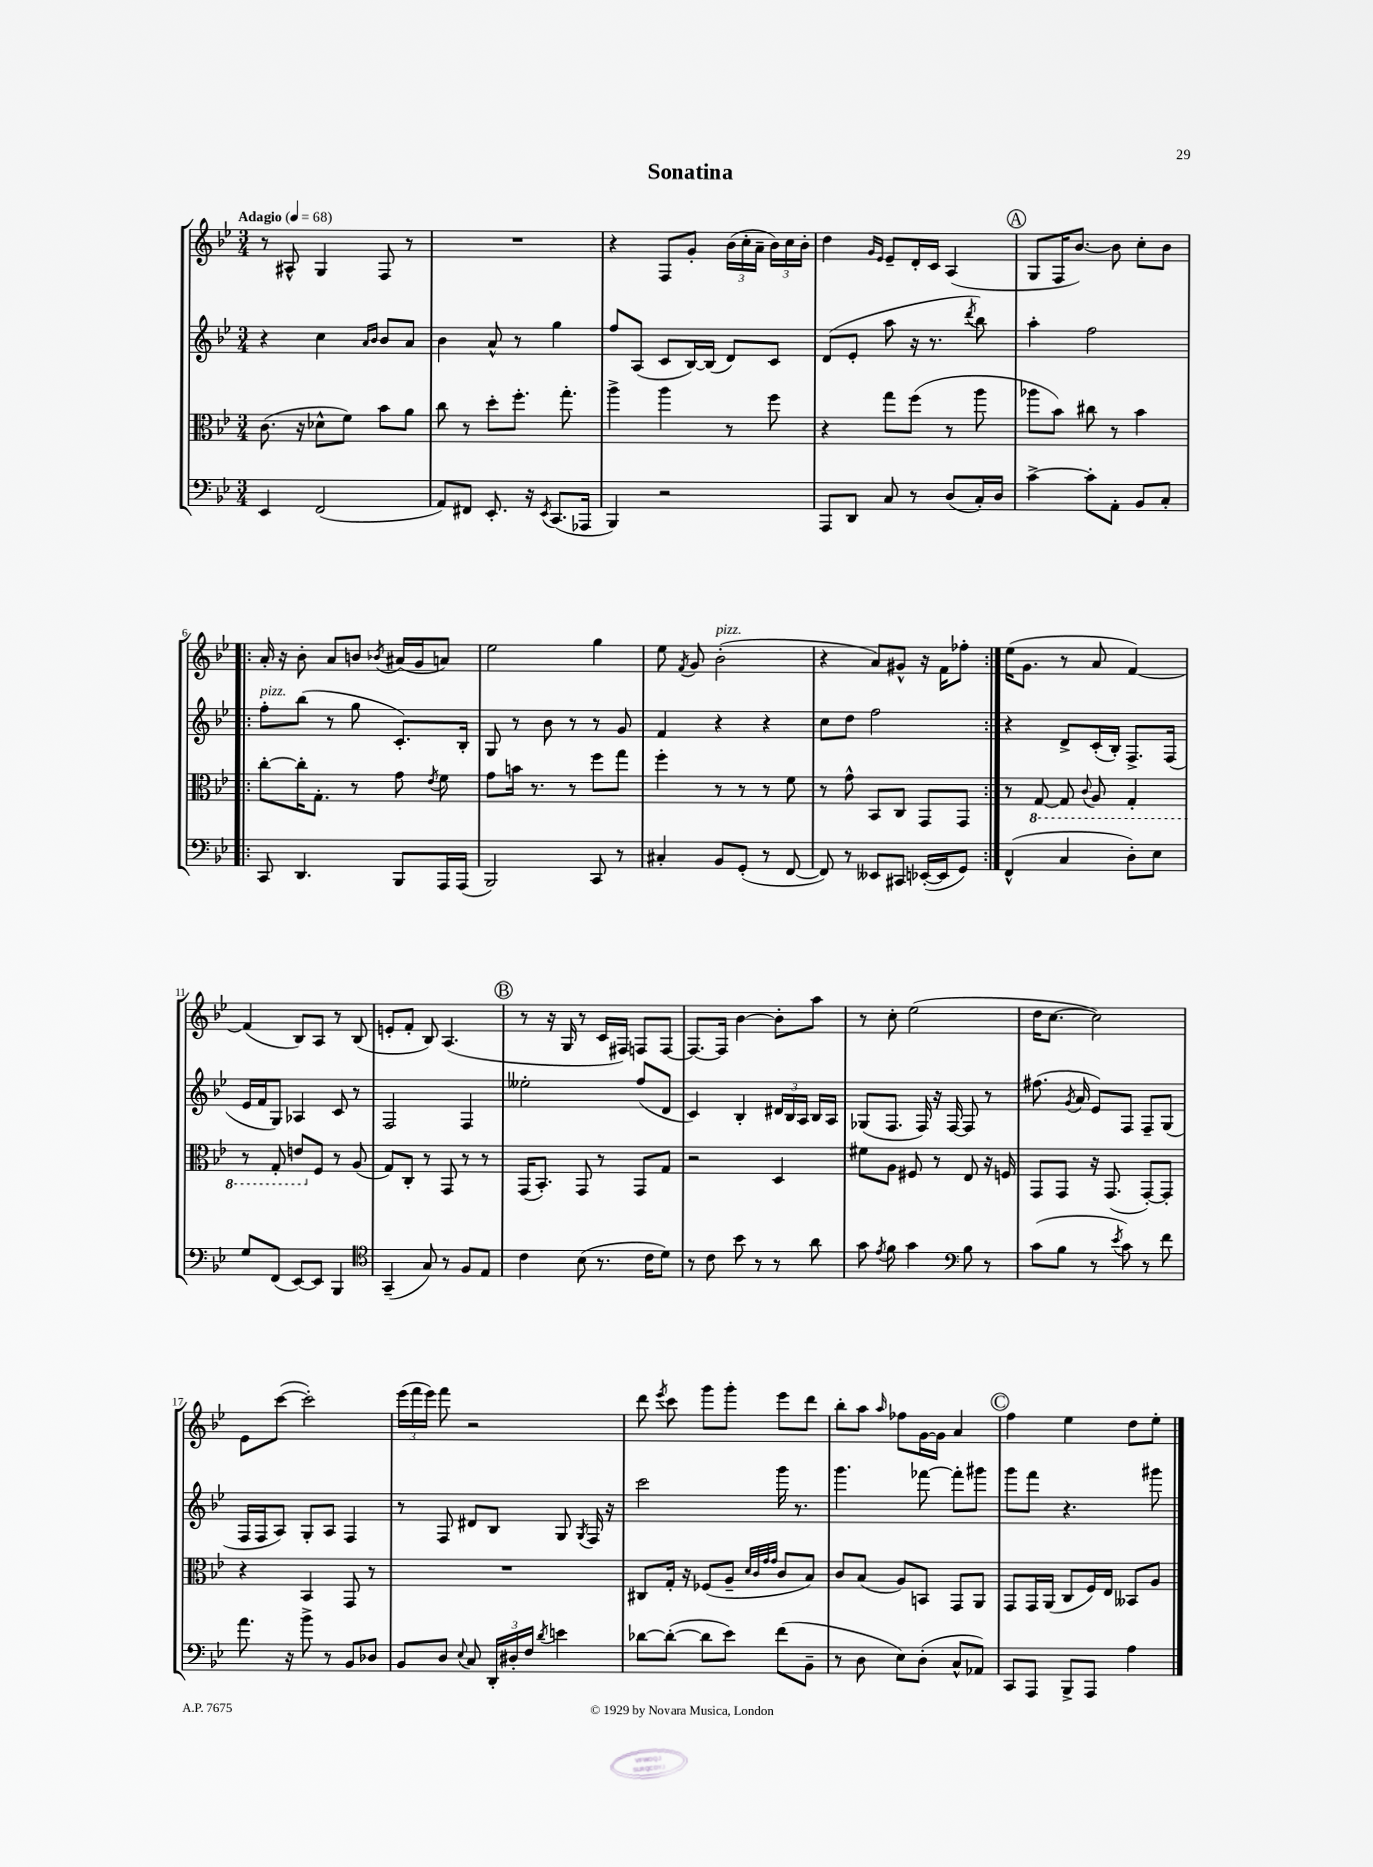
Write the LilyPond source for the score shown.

\header { title = "Sonatina" }
<<
\new StaffGroup <<
\new Staff = "s0" {
    \clef treble \key bes \major \numericTimeSignature \time 3/4 \tempo "Adagio" 4 = 68
    \autoBeamOff r8 ais8-^ g4 f8 r8 |
    R2. |
    r4 f8[ g'8]-. \tuplet 3/2 { bes'16[( c''16-. a'16]-- } \tuplet 3/2 { bes'16[) c''16 bes'16]-. } |
    d''4 \grace { g'16[ ees'16] } ees'8[-- d'16-. c'16] a4( |
    \mark \markup { \circle "A" } g8[ f16 bes'8.]~) bes'8 c''8[-. bes'8] |
    \repeat volta 2 { a'16-. r16 bes'8-. a'8[ b'8] \acciaccatura { bes'8 } ais'16[( g'16 a'8]) |
    ees''2 g''4 |
    ees''8 \acciaccatura { f'8 } g'8 bes'2-.^\markup { \italic "pizz." }( |
    r4 a'8[) gis'8]-^ r16 f'16[ fes''8]-. | }
    ees''16[( g'8.] r8 a'8 f'4~) |
    f'4( bes8[) a8] r8 bes8( |
    e'8[-. f'8]-. bes8) a4.( |
    \mark \markup { \circle "B" } r8 r16 g16 r8 c'16[ fis16]) f8[ f8]~ |
    f8.[~ f16] bes'4~ bes'8[-. a''8] |
    r8 c''8-. ees''2( |
    d''16[ c''8.]~ c''2) |
    ees'8[ c'''8]~( c'''2-.) |
    \tuplet 3/2 { ees'''16[( f'''16 ees'''16]) } f'''8 r2 |
    d'''8 \acciaccatura { ees'''8 } c'''8 g'''8[ g'''8]-. ees'''8[ d'''8] |
    bes''8[-. a''8] \grace { a''16 } fes''8[ g'16~ g'16] a'4 |
    \mark \markup { \circle "C" } f''4 ees''4 d''8[ ees''8]-. \bar "|." |
}
\new Staff = "s1" {
    \clef treble \key bes \major \numericTimeSignature \time 3/4
    \autoBeamOff r4 c''4 \grace { a'16[ bes'16] } bes'8[ a'8] |
    bes'4 a'8-^ r8 g''4 |
    f''8[ a8]( c'8[ bes16~) bes16]( d'8[) c'8] |
    d'8[( ees'8]-. a''8 r16 r8. \acciaccatura { d'''8 } bes''8) |
    \mark \markup { \circle "A" } a''4-. f''2 |
    \repeat volta 2 { f''8[-.^\markup { \italic "pizz." } bes''8]( r8 g''8 c'8.[-.) bes16]-. |
    g8 r8 bes'8 r8 r8 g'8 |
    f'4 r4 r4 |
    c''8[ d''8] f''2 | }
    r4 d'8[-> c'16-.( bes16]-.) f8.[-> f16]( |
    ees'16[ f'16 g8]) aes4 c'8 r8 |
    f2 f4 |
    \mark \markup { \circle "B" } eeses''2-. f''8[( d'8] |
    c'4) bes4-. \tuplet 3/2 { dis'16[ bes16 a16] } bes16[ a16] |
    ges8[( f8.] f16) r16 f16~ f8 r8 |
    fis''8.( \acciaccatura { g'8 } a'16 ees'8[) f8] f8[-- g8]( |
    f16[ f16 a8]) g8[-. a8] f4 |
    r8 f8 dis'8[ bes8] g8 \acciaccatura { g8 } f16 r16 |
    c'''2 g'''16 r8. |
    g'''4. fes'''8~ fes'''8[-. gis'''8] |
    \mark \markup { \circle "C" } g'''8[ f'''8] r4. gis'''8 \bar "|." |
}
\new Staff = "s2" {
    \clef alto \key bes \major \numericTimeSignature \time 3/4
    \autoBeamOff c'8.( r16 des'8[-^ f'8]) bes'8[ a'8] |
    c''8 r8 d''8[-. f''8.]-. g''8.-. |
    a''4-> a''4 r8 f''8 |
    r4 g''8[ f''8]( r8 a''8 |
    \mark \markup { \circle "A" } aes''8[ bes'8]) cis''8 r8 bes'4 |
    \repeat volta 2 { c''8[~-. c''16-. g8.]-. r8 g'8 \acciaccatura { ees'8 } f'8 |
    g'8[ b'16] r8. r8 f''8[ g''8] |
    f''4-. r8 r8 r8 f'8 |
    r8 g'8-^ bes,8[ c8] g,8[ g,8] | }
    r8 \ottava #-1 g,8~ g,8 \appoggiatura { c8 } a,8 g,4-. |
    r8 g,8-. e8[ \ottava #0 f8] r8 a8( |
    g8[) c8]-. r8 g,8 r8 r8 |
    \mark \markup { \circle "B" } g,16[( bes,8.]-.) g,8 r8 g,8[ g8] |
    r2 d4 |
    fis'8[ a8] fis8 r8 ees8 r16 f16 |
    g,8[ g,8] r16 g,8.( g,8[~-.) g,8]-. |
    r4 bes,4 g,8 r8 |
    R2. |
    cis8[ g16]-. r16 fes8[( a8]-- \grace { d'32[ c'32 g'32 g'32] } c'8[ bes8]) |
    c'8[ bes8]( a8[) b,8] g,8[ a,8] |
    \mark \markup { \circle "C" } g,8[ g,16 a,16]( c8[ f16) ees16] beses,8[ a8] \bar "|." |
}
\new Staff = "s3" {
    \clef bass \key bes \major \numericTimeSignature \time 3/4
    \autoBeamOff ees,4 f,2( |
    a,8[) fis,8] ees,8.-. r16 \acciaccatura { ees,8 } c,8.[( aes,,16] |
    bes,,4) r2 |
    a,,8[ d,8] c8 r8 d8[( c16-.) d16] |
    \mark \markup { \circle "A" } c'4~-> c'8[-. a,8]-. bes,8[ c8]-. |
    \repeat volta 2 { c,8 d,4. bes,,8[ a,,16 a,,16]( |
    bes,,2) c,8 r8 |
    cis4-. bes,8[ g,8]-.( r8 f,8~ |
    f,8) r8 eeses,8[ cis,8] ees,16[~-.( ees,16 g,8]) | }
    f,4-^( c4 d8[-.) ees8] |
    g8[ f,8]( ees,8[~) ees,8] bes,,4 |
    \clef tenor g,4--( g8) r8 f8[ ees8] |
    \mark \markup { \circle "B" } c'4 bes8( r8. c'16[ d'8]) |
    r8 c'8 bes'8 r8 r8 a'8 |
    g'8 \acciaccatura { ees'8 } f'8 g'4 \clef bass bes8 r8 |
    c'8[( bes8] r8 \acciaccatura { ees'8 } c'8) r8 f'8 |
    a'8. r16 bes'8-> r8 bes,8[ des8] |
    bes,8[ d8] \appoggiatura { ees8 } c8 \tuplet 3/2 { d,16[-. dis16-. f16] } \acciaccatura { d'8 } e'4 |
    des'8[~ des'8]~-.( des'8[ ees'8]) f'8[( bes,8]-- |
    r8 d8 ees8[) d8]-.( c8[-^ aes,8]) |
    \mark \markup { \circle "C" } c,8[ a,,8] bes,,8[-> a,,8] a4 \bar "|." |
}
>>
>>
